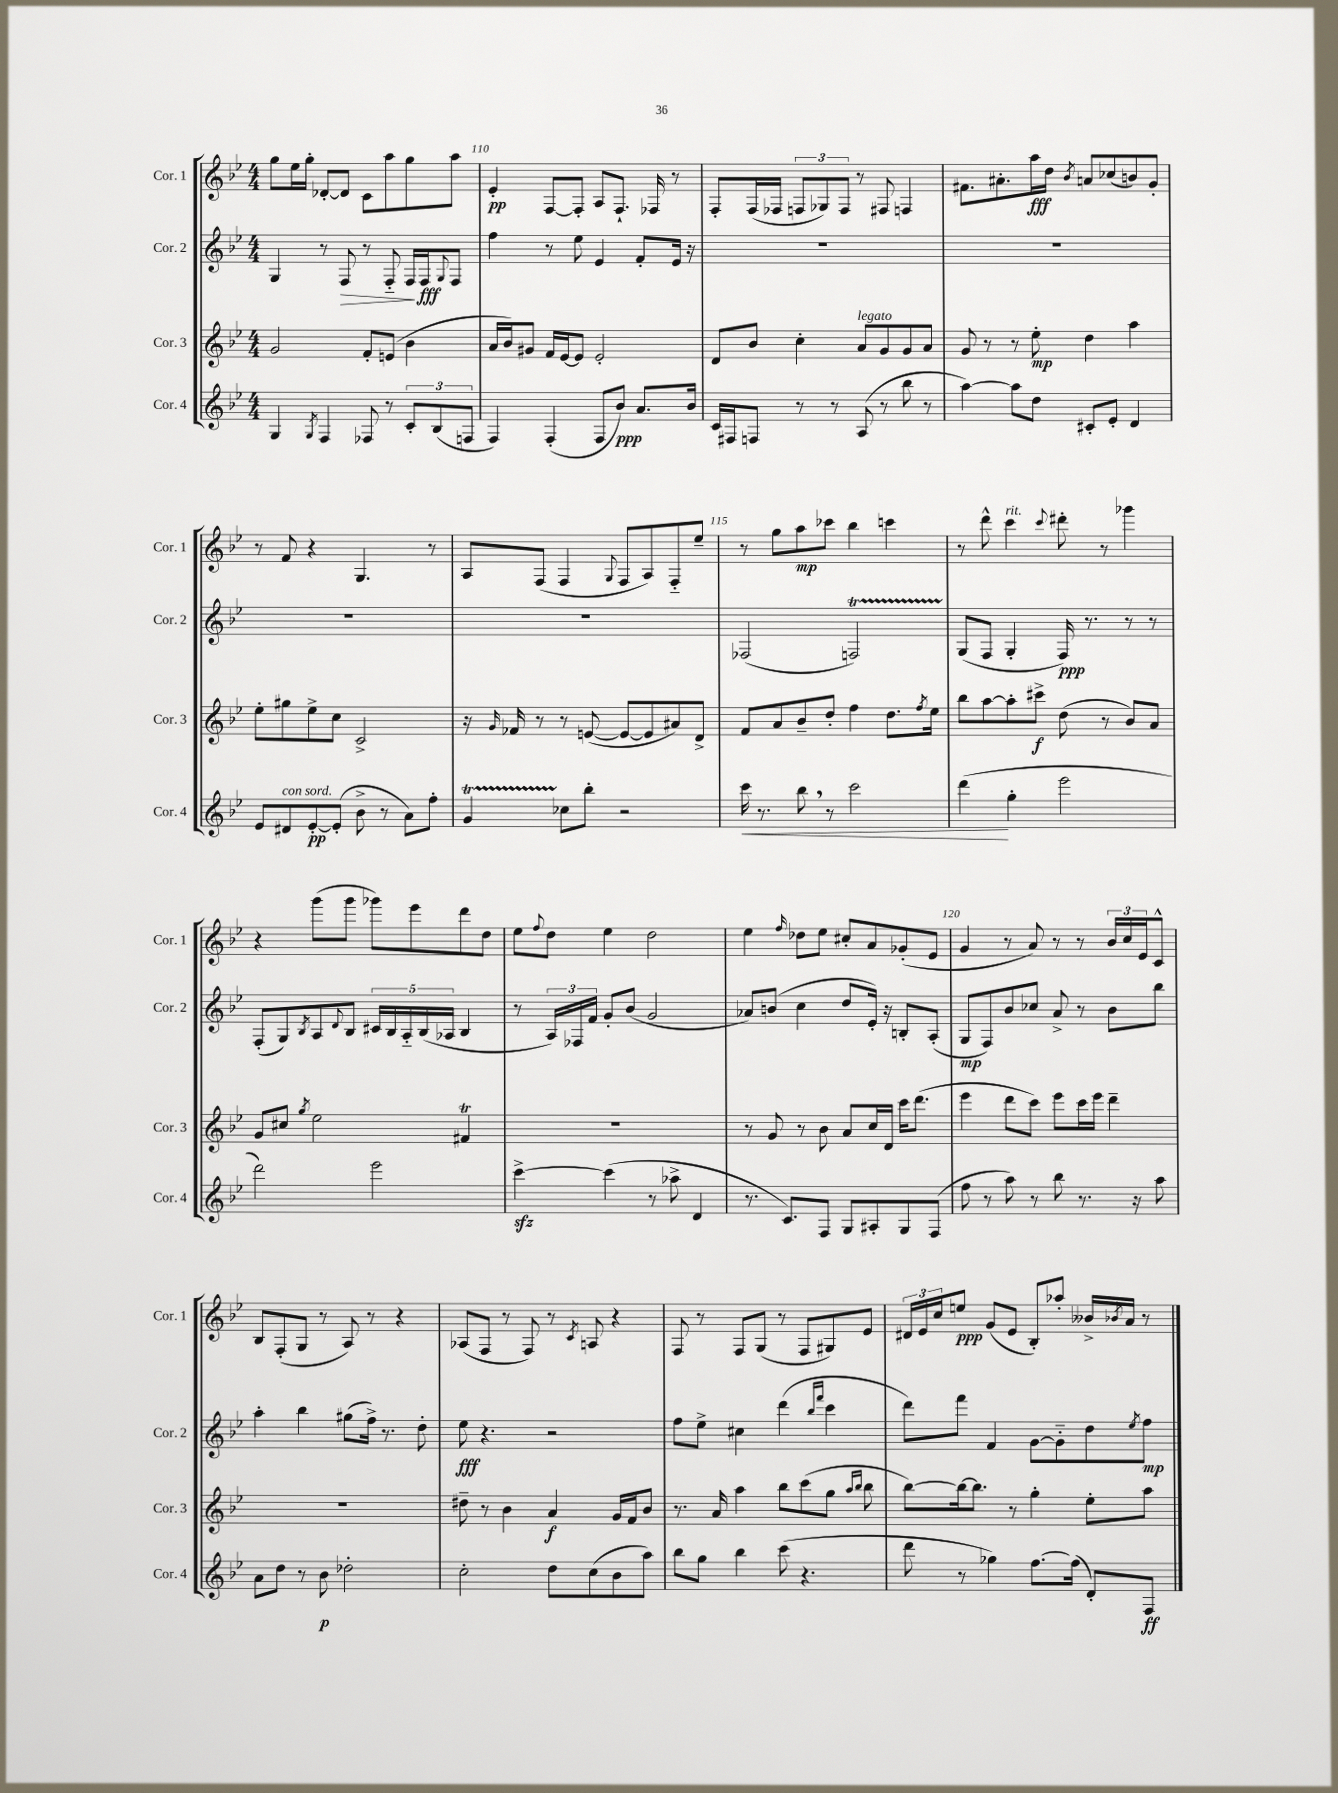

**kern	**kern	**kern	**kern
*staff4	*staff3	*staff2	*staff1
*clefG2	*clefG2	*clefG2	*clefG2
*k[b-e-]	*k[b-e-]	*k[b-e-]	*k[b-e-]
*M4/4	*M4/4	*M4/4	*M4/4
4G	2g	4G	8gg
.	.	.	16ee-
.	.	.	16gg'
8qG	.	.	.
4F	.	8r	[8d-'
.	.	8F	8d-]
8F-	8f'	8r	8c
8r	(8e	8F'~	8aa
12c'	4b-	16F	8gg
.	.	16F	.
(12B-	.	.	.
.	.	8qqG	.
.	.	8F	8aa
12F	.	.	.
=	=	=	=
4F)	16a	4ff	4e-'
.	16b-)	.	.
.	8g#	.	.
(4F'	16f	8r	[8F
.	[16e-	.	.
.	8e-]	8ee-	8F']
8F	2e-'	4e-	8A
8b-)	.	.	8.F`
8.a	.	8f'	.
.	.	.	16F-
.	.	16e-	8r
16b-	.	16r	.
=	=	=	=
16c	8d	1r	8F'
16F#	.	.	.
8F	8b-	.	(16F
.	.	.	16F-
8r	4cc'	.	12F
.	.	.	12G-)
8r	.	.	.
.	.	.	12F
(8A	8a	.	8r
8r	8g	.	8F#
8bb-	8g	.	4F
8r	8a	.	.
=	=	=	=
[4aa)	8g	1r	8.f#
.	8r	.	.
.	.	.	8.a#'
8aa]	8r	.	.
8dd	8ee-'	.	16aa
.	.	.	16dd
.	.	.	8qb-
8c#'	4dd	.	8a
8e-'	.	.	(8cc-
4d	4aa	.	8b)
.	.	.	8g'
=	=	=	=
8e-	8ee-'	1r	8r
8d#	8gg#	.	8f
[8e-'	8ee-^	.	4r
(8e-']	8cc	.	.
8b-^	2c^	.	4.G
8r	.	.	.
8a)	.	.	.
8ff'	.	.	8r
=	=	=	=
4g	16r	1r	8A
.	16qqg	.	.
.	16f-	.	.
.	8r	.	(8F
8cc-	8r	.	4F
8bb-'	([8e	.	.
.	.	.	8qqG
2r	8e_	.	8F
.	8e]	.	8A)
.	8a#)	.	8F'~
.	8d^	.	8ee-~
=	=	=	=
16ccc	8f	(2F-	8r
8.r	.	.	.
.	8a	.	8gg
8bb-	8b-~	.	8aa
8r	8dd'	.	8ccc-
2ccc	4ff	2F)	4bb-
.	8.dd	.	4ccc
.	8qff	.	.
.	16ee-	.	.
=	=	=	=
(4ddd	8bb-	(8G	8r
.	[8aa	8F	8ddd^^
4gg'	8aa']	4G'	4ccc
.	8ccc#^	.	.
.	.	.	8qqccc
2eee-	(8dd	16F)	8ddd#'
.	.	8.r	.
.	8r	.	8r
.	8b-)	8r	4ggg-
.	8a	8r	.
=	=	=	=
2ddd)	8g	(8F'	4r
.	8cc#	8G)	.
.	8qgg	8qB-	.
.	2ee-	8A	(8ggg
.	.	8qqd	.
.	.	8B-	8ggg
2eee-	.	20c#	8ggg-)
.	.	20B-	.
.	.	20A'~	.
.	.	.	8eee-
.	.	(20B-	.
.	.	20A-	.
.	4f#	4B-	8ddd
.	.	.	8dd
=	=	=	=
[4ccc^	1r	8r	8ee-
.	.	.	8qqff
.	.	24A)	8dd
.	.	24F-	.
.	.	24f	.
(4ccc]	.	8g'	4ee-
.	.	(8b-	.
8r	.	2g	2dd
8aa-^	.	.	.
4d	.	.	.
=	=	=	=
8.r	8r	8a-)	4ee-
.	8g	(8b	.
8.c)	.	.	.
.	.	.	16qqff
.	8r	4cc	8dd-
8F	8b-	.	8ee-
8G	8a	8dd	8cc#'
8A#'	16cc	16e-')	8a
.	16d	16r	.
8G	16ccc	8B'	(8g-'
.	(8.ddd	.	.
(8F	.	(8A'	8e-
=	=	=	=
8ff	4eee-	8G	4g
8r	.	8F)	.
8aa)	8ddd	8b-	8r
8r	8ccc)	8cc-	8a)
8bb-	8eee-	8a^	8r
8.r	16ccc	8r	8r
.	16eee-	.	.
.	4ddd~	8b-	24b-
.	.	.	24cc
16r	.	.	.
.	.	.	24e-
8aa	.	8bb-	8c^^
=	=	=	=
8a	1r	4aa'	8B-
8dd	.	.	(8F'
8r	.	4bb-	8G
8b-	.	.	8r
2dd-'	.	(8gg#	8A)
.	.	16ff^)	8r
.	.	8.r	.
.	.	.	4r
.	.	8dd'	.
=	=	=	=
2cc'	8dd#~	8ee-	(8A-
.	8r	4.r	8F
.	4b-	.	8r
.	.	.	8F)
8dd	4a	2r	8r
.	.	.	8qc
(8cc	.	.	8A
8b-	16g	.	4r
.	16f	.	.
8aa)	8b-	.	.
=	=	=	=
8bb-	8.r	8ff	8F
8gg	.	8ee-^	8r
.	16a	.	.
4bb-	4aa	4cc#	8F
.	.	.	(8G
(8ccc	8bb-	(4ddd	8r
4.r	(8ccc	.	8F
.	.	16qqbb-	.
.	.	16qqfff	.
.	8gg	4ccc	8G#)
.	16qqaa	.	.
.	16qqbb-	.	.
.	8bb-	.	8e-
=	=	=	=
8ddd	[8bb-)	8ddd)	24d#
.	.	.	24e-
.	.	.	24cc
8r	16bb-_	8fff	8ee
.	8.bb-]	.	.
4gg-)	.	4f	(8g
.	8r	.	8e-
[8.ff	4gg'	[8g	8B-')
.	.	8g'~]	8aa-'
(16ff]	.	.	.
8d')	8ee-'	8dd	16b--^
.	.	.	8qb-
.	.	.	16a
.	.	8qee-	.
8F	8aa	8ff	8r
==	==	==	==
*-	*-	*-	*-
